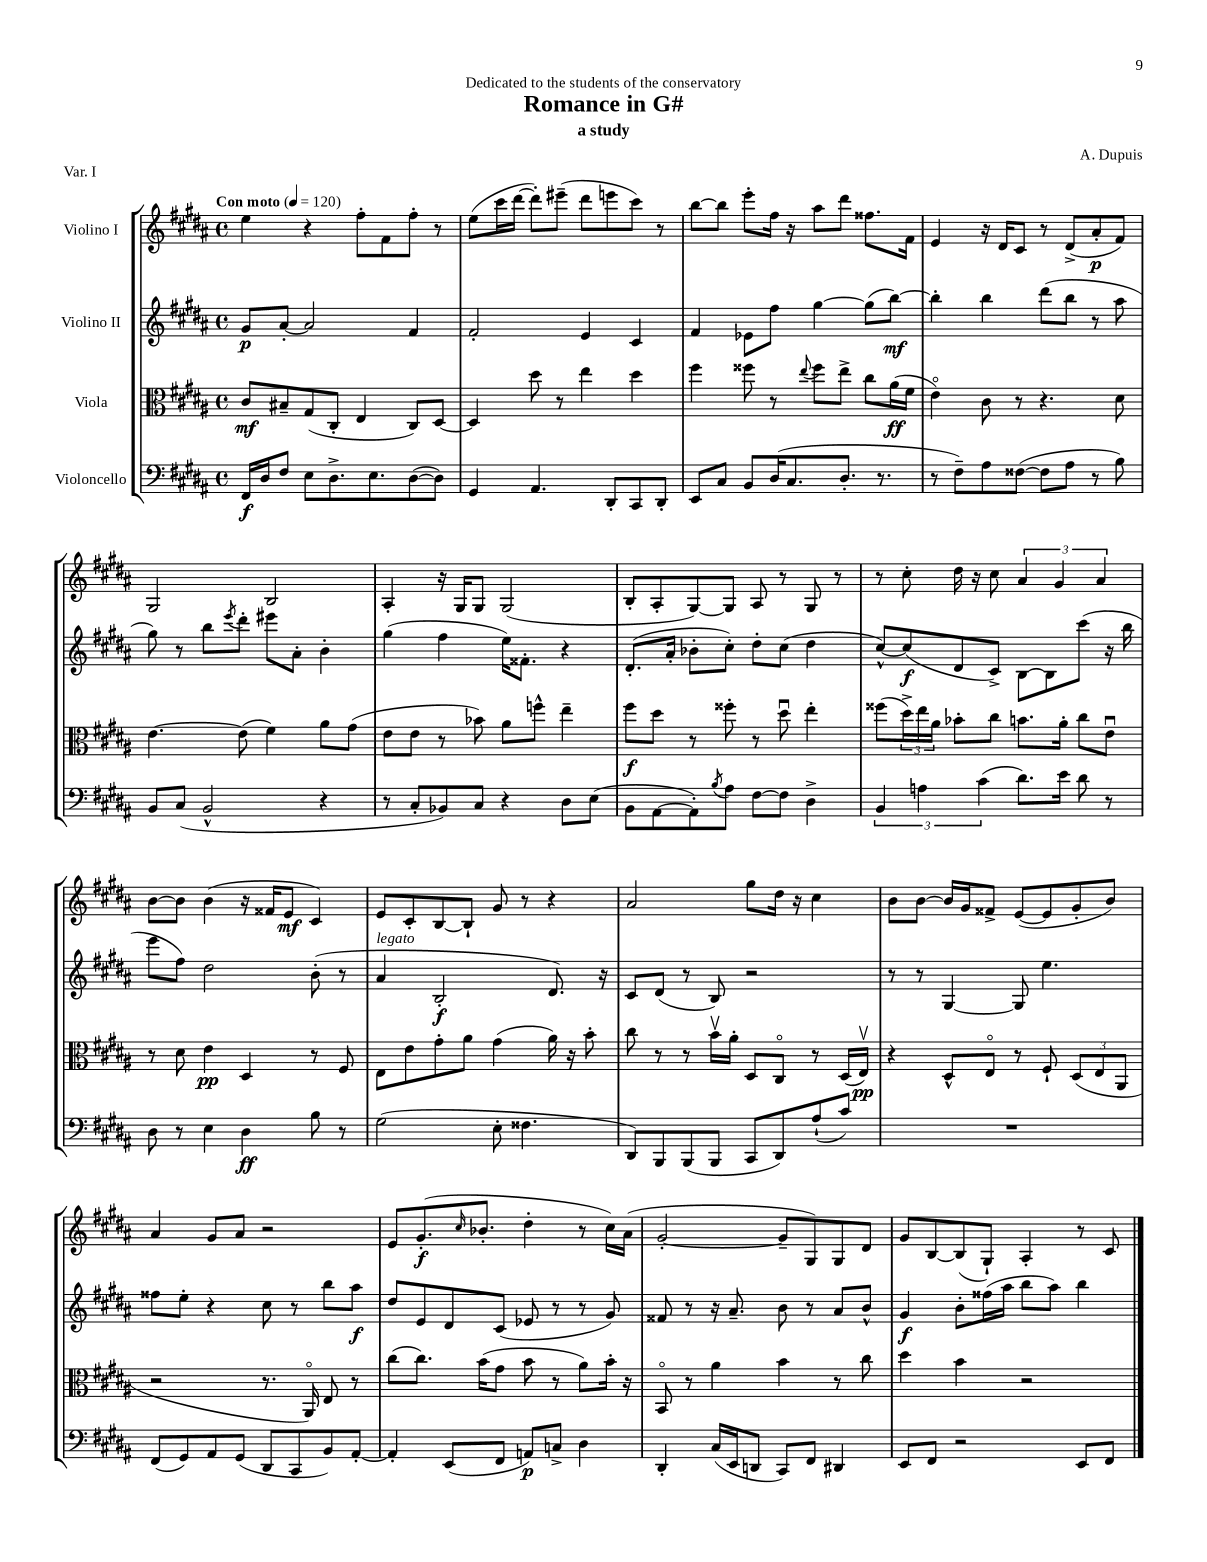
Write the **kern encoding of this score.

**kern	**kern	**kern	**kern
*staff4	*staff3	*staff2	*staff1
*clefF4	*clefC3	*clefG2	*clefG2
*k[f#c#g#d#a#]	*k[f#c#g#d#a#]	*k[f#c#g#d#a#]	*k[f#c#g#d#a#]
*M4/4	*M4/4	*M4/4	*M4/4
*met(c)	*met(c)	*met(c)	*met(c)
*MM120	*MM120	*MM120	*MM120
16FF#/LL	8c#/L	8g#/L	4ee\
16D#/J	.	.	.
8F#/J	8B#~/	[8a#'/J	.
8E\L	(8G#/	2a#/]	4r
8.D#^\	8C#'/J	.	.
.	4E/	.	8ff#'\L
8.E\	.	.	.
.	.	.	8f#\
([8D#\	8C#/L)	4f#/	8ff#'\J
8D#\]J)	[8D#/J	.	8r
=	=	=	=
4GG#/	4D#/]	2f#'/	(8ee\L
.	.	.	16ccc#\L
.	.	.	[16ddd#\JJ
4.AA#/	8dd#\	.	8ddd#'\]L)
.	8r	.	(8eee#~\J
.	4ee\	4e/	8ddd#\L
8DD#'/L	.	.	8eee\
8CC#/	4dd#\	4c#/	8ccc#\J)
8DD#'/J	.	.	8r
=	=	=	=
8EE/L	4ff#\	4f#/	[8bb\L
8C#/J	.	.	8bb\]J
8BB/L	8ff##\	8e-\L	8eee'\L
(16D#/K	8r	8ff#\J	16ff#\Jk
8.C#/	.	.	16r
.	8qqee/	.	.
.	8ff##\L	[4gg#\	8aa#\L
8.D#'/J	8ee^\J	.	8ddd#\J
.	8cc#\L	(8gg#\]L	8.ff##\L
8.r	.	.	.
.	(16a#\L	[8bb\J)	.
.	16f#\JJ	.	16f#\Jk
=	=	=	=
8r	4eo\)	4bb'\]	4e/
8F#~\L)	.	.	.
8A#\	8c#\	4bb\	16r
.	.	.	16d#/LK
([8F##\J	8r	.	8c#/J
8F##\]L	4.r	(8ddd#\L	8r
8A#\J	.	8bb\J	(8d#^/L
8r	.	8r	8a#'/
8B\)	8d#\	8aa#\	8f#/J)
=	=	=	=
8BB/L	[4.e\	8gg#\)	2G#/
(8C#/J	.	8r	.
2BB^^/	.	8bb\L	.
.	.	8qeee/	.
.	(8e\]	8ddd#'\J	.
.	4f#\)	8eee#\L	2B/
.	.	8a#'\J	.
4r	8a#\L	4b'\	.
.	(8g#\J	.	.
=	=	=	=
8r	8e\L	(4gg#\	4A#'/
8C#'/L	8e\J	.	.
8BB-/)	8r	4ff#\	16r
.	.	.	16G#/LK
8C#/J	8b-\)	.	8G#/J
4r	8a#\L	16ee\LK)	(2G#/
.	.	8.f##'\J	.
.	8ff^^\J	.	.
8D#\L	4ee~\	4r	.
(8E\J	.	.	.
=	=	=	=
8BB\L	8ff#\L	(8.d#'/L	8B'/L
[8AA#\	8dd#\J	.	8A#'/
.	.	16a#'/Jk	.
8AA#'\])	8r	8b-'\L	[8G#/)
8qB/	.	.	.
8A#\J	8ff##'\	8cc#'\J)	8G#/]J
[8F#\L	8r	8dd#'\L	8A#/
8F#\]J	8dd#u\	(8cc#\J	8r
4D#^\	4ee'\	4dd#\	8G#/
.	.	.	8r
=	=	=	=
6BB/	(8ff##\L	[8cc#^^/L)	8r
.	24dd#^\L)	(8cc#/]	8cc#'\
6A\	24ee\	.	.
.	24a#\JJ	.	.
.	8b-'\L	8d#/	16dd#\
.	.	.	16r
(6c#\	.	.	.
.	8cc#\J	8c#^/J)	8cc#\
8.d#\L)	8.b\L	[8B\L	6a#/
.	.	8B\]	.
.	.	.	6g#/
16e\Jk	16a#'\Jk	.	.
8d#\	8cc#\L	(8ccc#\J	.
.	.	.	6a#/
8r	8eu\J	16r	.
.	.	16bb\	.
=	=	=	=
8D#\	8r	8eee\L	[8b\L
8r	8d#\	8ff#\J)	8b\]J
4E\	4e\	2dd#\	(4b\
4D#\	4D#/	.	16r
.	.	.	16f##/LK
.	.	.	8e/J
8B\	8r	(8b'\	4c#/)
8r	8F#/	8r	.
=	=	=	=
(2G#\	8E\L	4a#/	8e/L
.	8e\	.	8c#'/
.	8g#'\	2B'/	[8B/
.	8a#\J	.	8B`/]J
8E'\	(4g#\	.	8g#/
4.F##\	.	.	8r
.	16a#\)	8.d#/)	4r
.	16r	.	.
.	8b'\	.	.
.	.	16r	.
=	=	=	=
8DD#/L)	8cc#\	8c#/L	2a#/
8BBB/	8r	(8d#/J	.
(8BBB/	8r	8r	.
8BBB/J	16bv\LL	8B/)	.
.	16a#'\JJ	.	.
8CC#/L	8D#/L	2r	8gg#\L
8DD#/)	8C#o/J	.	16dd#\Jk
.	.	.	16r
(8A#`/	8r	.	4cc#\
8c#/J)	(16D#/LL	.	.
.	16Ev/JJ)	.	.
=	=	=	=
1r	4r	8r	8b\L
.	.	8r	[8b\J
.	8D#^^/L	[4G#/	16b/]LL
.	.	.	16g#/J
.	8Eo/J	.	8f##^/J
.	8r	8G#/]	([8e/L
.	8F#`/	4.ee\	8e/]
.	(12D#/L	.	8g#'/
.	12E/	.	.
.	.	.	8b/J)
.	12AA#/J	.	.
=	=	=	=
(8FF#/L	2r	8ff##\L	4a#/
8GG#/)	.	8ee'\J	.
8AA#/	.	4r	8g#/L
(8GG#/J	.	.	8a#/J
8DD#/L	8.r	8cc#\	2r
8CC#/	.	8r	.
.	16AA#o/)	.	.
8BB/)	8E/	8bb\L	.
[8AA#'/J	8r	8aa#\J	.
=	=	=	=
4AA#'/]	(8cc#\L	8dd#/L	8e/L
.	8.cc#\J)	8e/	(8.g#'/
(8EE/L	.	8d#/	.
.	.	.	16qqcc#/
.	(16b\LK	.	8.b-'/J
8FF#/J	8g#\J	(8c#/J	.
8AA/L)	8b\	8e-/	4dd#'\
8C^/J	8r	8r	.
4D#\	8a#\L)	8r	8r
.	16b'\Jk	8g#/)	16cc#\LL)
.	16r	.	(16a#\JJ
=	=	=	=
4DD#'/	8BBo/	8f##/	[2g#'/
.	8r	8r	.
(16C#/LL	4a#\	16r	.
16EE/J	.	8.a#~/	.
8DD/J	.	.	.
8CC#/L)	4b\	8b\	8g#~/]L
8FF#/J	.	8r	8G#/)
4DD#/	8r	8a#/L	8G#/
.	8cc#\	8b^^/J	8d#/J
=	=	=	=
8EE/L	4dd#\	4g#/	8g#/L
8FF#/J	.	.	[8B/
2r	4b\	8b'\L	(8B/]
.	.	(16ff##\L	8G#`/J)
.	.	16aa#\JJ	.
.	2r	8bb\L	4A#'/
.	.	8aa#\J)	.
8EE/L	.	4bb\	8r
8FF#/J	.	.	8c#/
==	==	==	==
*-	*-	*-	*-
